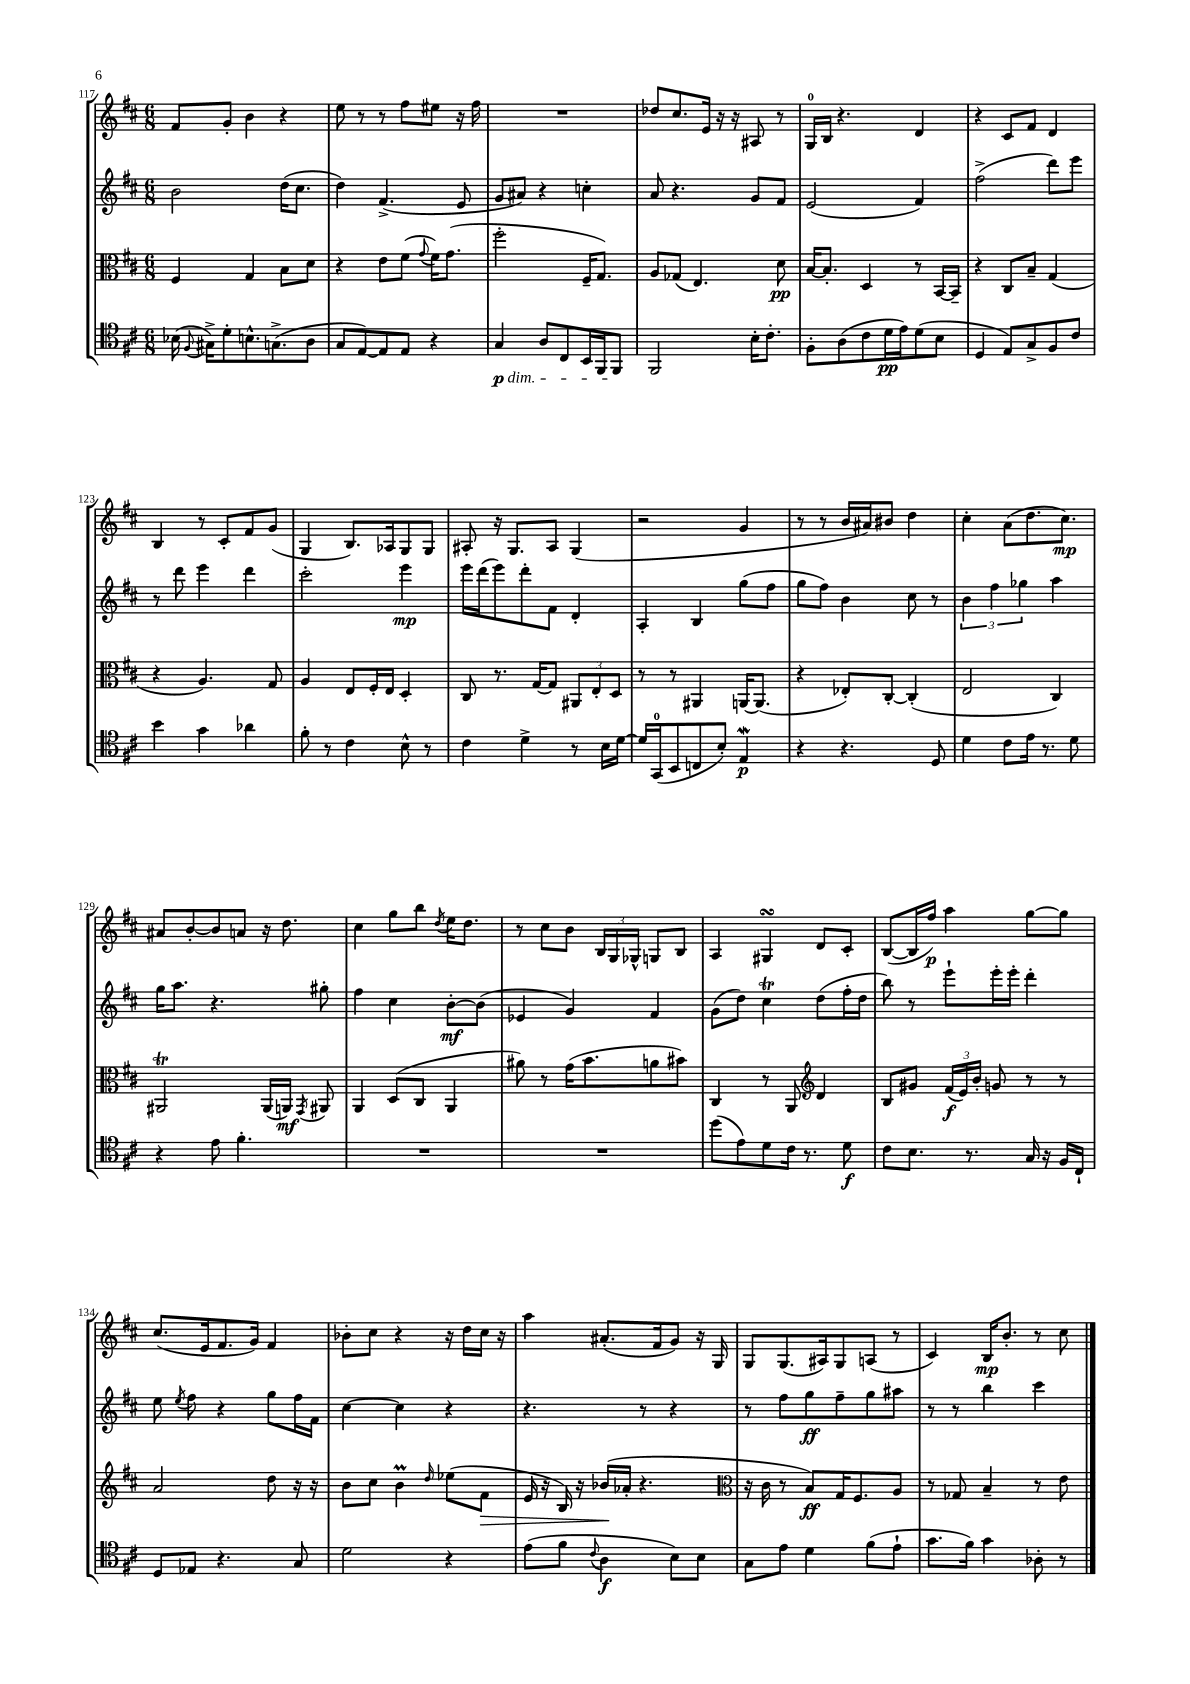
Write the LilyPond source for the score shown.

<<
\new StaffGroup <<
\new Staff = "s0" {
    \clef treble \key d \major \numericTimeSignature \time 6/8
    \autoBeamOff fis'8[ g'8]-. b'4 r4 |
    e''8 r8 r8 fis''8[ eis''8] r16 fis''16 |
    R2. |
    des''8[ cis''8. e'16] r16 r16 ais8 r8 |
    g16[-0 b16] r4. d'4 |
    r4 cis'8[ fis'8] d'4 |
    b4 r8 cis'8[-. fis'8 g'8]( |
    g4 b8.[) aes16 g8 g8] |
    ais8-. r16 g8.[ ais8] g4( |
    r2 g'4 |
    r8 r8 b'16[ ais'16) bis'8] d''4 |
    cis''4-. a'8[( d''8. cis''8.]\mp) |
    ais'8[ b'8~-. b'8 a'8] r16 d''8. |
    cis''4 g''8[ b''8] \acciaccatura { d''8 } e''16[ d''8.] |
    r8 cis''8[ b'8] \tuplet 3/2 { b16[ g16 ges16]-^ } g8[ b8] |
    a4 gis4\turn d'8[ cis'8]-. |
    b8[~( b16 fis''16]\p) a''4 g''8[~ g''8] |
    cis''8.[( e'16 fis'8. g'16]) fis'4 |
    bes'8[-. cis''8] r4 r16 d''16[ cis''16] r16 |
    a''4 ais'8.[-.( fis'16 g'8]) r16 g16 |
    g8[ g8.( ais16) g8 a8]( r8 |
    cis'4) b16[\mp b'8.]-. r8 cis''8 \bar "|." |
}
\new Staff = "s1" {
    \clef treble \key d \major \numericTimeSignature \time 6/8
    \autoBeamOff b'2 d''16[( cis''8.] |
    d''4) fis'4.->( e'8 |
    g'8[ ais'8]) r4 c''4-. |
    a'8 r4. g'8[ fis'8] |
    e'2( fis'4) |
    fis''2->( d'''8[) e'''8] |
    r8 d'''8 e'''4 d'''4 |
    cis'''2-. e'''4\mp |
    e'''16[ d'''16( e'''8) d'''8-. fis'8] d'4-. |
    a4-. b4 g''8[( fis''8] |
    g''8[ fis''8]) b'4 cis''8 r8 |
    \tuplet 3/2 { b'4 fis''4 ges''4 } a''4 |
    g''16[ a''8.] r4. gis''8-. |
    fis''4 cis''4 b'8[~-.\mf b'8]( |
    ees'4 g'4) fis'4 |
    g'8[( d''8]) cis''4\trill d''8[( fis''16-. d''16] |
    b''8) r8 e'''8[-! e'''16-. e'''16]-. d'''4-. |
    e''8 \acciaccatura { e''8 } fis''8 r4 g''8[ fis''16 fis'16] |
    cis''4~ cis''4 r4 |
    r4. r8 r4 |
    r8 fis''8[ g''8\ff fis''8-- g''8 ais''8] |
    r8 r8 b''4 cis'''4 \bar "|." |
}
\new Staff = "s2" {
    \clef alto \key d \major \numericTimeSignature \time 6/8
    \autoBeamOff fis4 g4 b8[ d'8] |
    r4 e'8[ fis'8]( \appoggiatura { g'8 } fis'16[) g'8.]( |
    fis''2-. fis16[-- g8.]) |
    a8[ ges8]( e4.) d'8\pp |
    b16[~ b8.]-. d4 r8 b,16[~ b,16]-- |
    r4 cis8[ b8]-- g4( |
    r4 a4.) g8 |
    a4 e8[ fis16-. e16] d4-. |
    cis8 r8. g16[~ g8] \tuplet 3/2 { ais,8[ e8-. d8] } |
    r8 r8 ais,4 a,16[~ a,8.]( |
    r4 ees8[-.) cis8]~-. cis4-.( |
    e2 cis4) |
    ais,2\trill ais,16[( a,16]\mf) \acciaccatura { g,8 } ais,8 |
    a,4 d8[( cis8] a,4 |
    ais'8) r8 g'16[( b'8. a'8 bis'8]) |
    cis4 r8 a,8 \clef treble d'4 |
    b8[ gis'8] \tuplet 3/2 { fis'16[\f( e'16) b'16]-. } g'8 r8 r8 |
    a'2 d''8 r16 r16 |
    b'8[ cis''8] b'4\prall \grace { d''16 } ees''8[( fis'8]\> |
    e'16 r16 b16) r16 bes'16[\!( aes'16]-. r4. |
    \clef alto r16 cis'16 r8 b8[\ff) g16 fis8. a8] |
    r8 ges8 b4-- r8 e'8 \bar "|." |
}
\new Staff = "s3" {
    \clef tenor \key d \major \numericTimeSignature \time 6/8
    \autoBeamOff bes16( \appoggiatura { fis8 } gis16[->) d'8-. b8.-^ g8.->( a8] |
    g8[ e8~) e8 e8] r4 |
    g4\p\dim a8[ cis8 b,16 fis,16 fis,8]\! |
    fis,2 b16[-. cis'8.]-. |
    fis8[-. a8( cis'8 d'16\pp e'16) d'8( b8] |
    d4 e8[) g8-> fis8 cis'8] |
    b'4 g'4 aes'4 |
    fis'8-. r8 cis'4 b8-^ r8 |
    cis'4 d'4-> r8 b16[ d'16]~ |
    d'16[ g,16-0( b,8 c8 b8]-.) e4\mordent\p |
    r4 r4. d8 |
    d'4 cis'8[ e'16] r8. d'8 |
    r4 e'8 fis'4.-. |
    R2. |
    R2. |
    d''8[( e'8) d'8 cis'16] r8. d'8\f |
    cis'8[ b8.] r8. g16 r16 fis16[ cis16]-! |
    d8[ ees8] r4. g8 |
    d'2 r4 |
    e'8[( fis'8] \appoggiatura { cis'8 } a4\f b8[) b8] |
    g8[ e'8] d'4 fis'8[( e'8]-! |
    g'8.[ fis'16]) g'4 aes8-. r8 \bar "|." |
}
>>
>>
\layout { \context { \Score currentBarNumber = #117 } }
